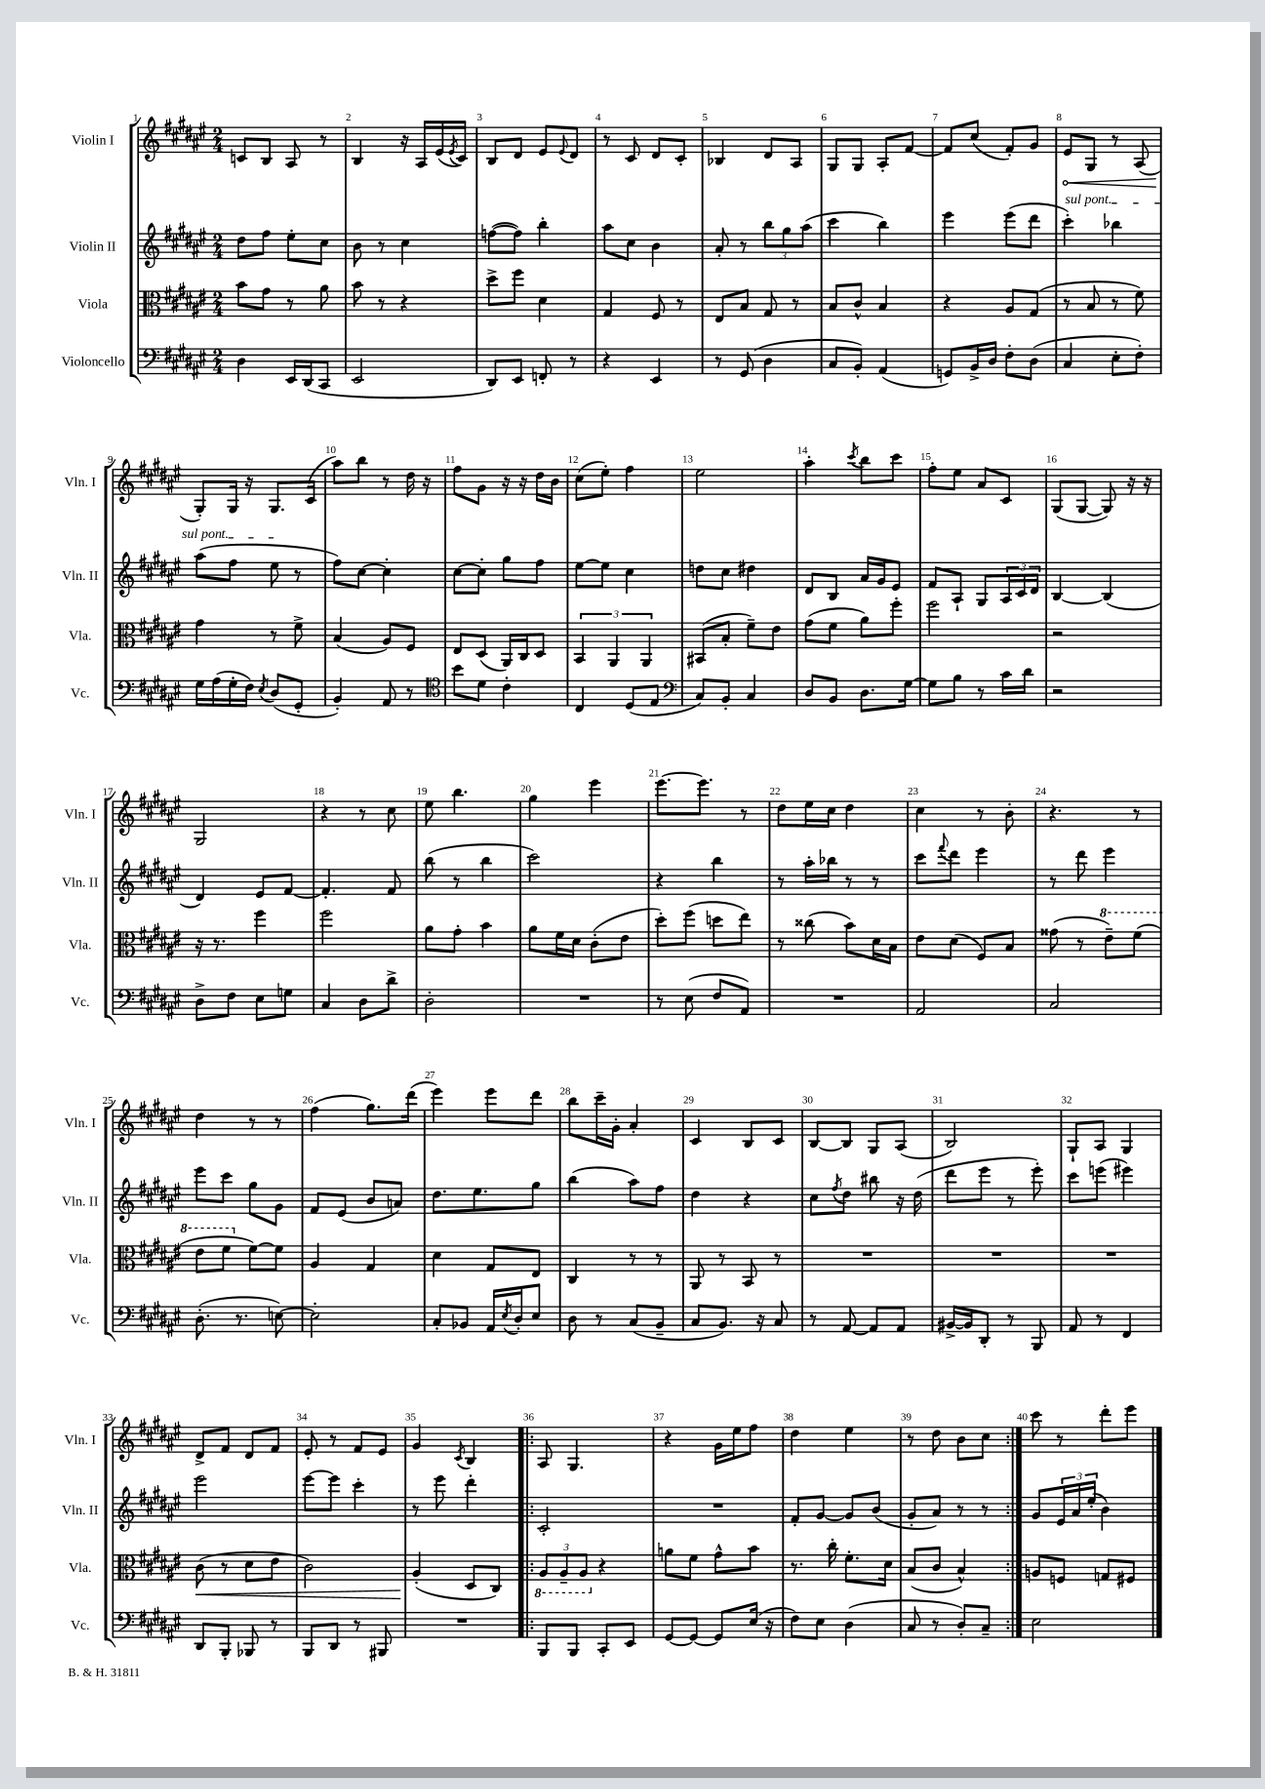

**kern	**kern	**dynam	**kern	**kern	**dynam
*part4	*part3	*part3	*part2	*part1	*part1
*staff4	*staff3	*staff3	*staff2	*staff1	*staff1
*I"Violoncello	*I"Viola	*	*I"Violin II	*I"Violin I	*
*I'Vc.	*I'Vla.	*	*I'Vln. II	*I'Vln. I	*
*clefF4	*clefC3	*	*clefG2	*clefG2	*
*k[f#c#g#d#a#e#]	*k[f#c#g#d#a#e#]	*	*k[f#c#g#d#a#e#]	*k[f#c#g#d#a#e#]	*
*M2/4	*M2/4	*	*M2/4	*M2/4	*
=1	=1	=1	=1	=1	=1
4D#\	8b\L	.	8dd#\L	8cn/L	.
.	8g#\J	.	8ff#\J	8B/J	.
16EE#/LL	8r	.	8ee#'\L	8A#/	.
(16DD#/J	.	.	.	.	.
8CC#/J	8a#\	.	8cc#\J	8r	.
=2	=2	=2	=2	=2	=2
2EE#/	8b\	.	8b\	4B/	.
.	8r	.	8r	.	.
.	4r	.	4cc#\	16r	.
.	.	.	.	16A#/LL	.
.	.	.	.	(16e#/	.
.	.	.	.	8qe#/	.
.	.	.	.	16c#/JJ)	.
=3	=3	=3	=3	=3	=3
8DD#/L)	8dd#^\L	.	([8ffn\L	8B/L	.
8EE#/J	8ff#\J	.	8ff\J])	8d#/J	.
8FFn'/	4d#\	.	4bb'\	8e#/L	.
.	.	.	.	8qqe#/	.
8r	.	.	.	8d#/J	.
=4	=4	=4	=4	=4	=4
4r	4G#/	.	8aa#\L	8r	.
.	.	.	8cc#\J	8c#/	.
4EE#/	8F#/	.	4b\	8d#/L	.
.	8r	.	.	8c#'/J	.
=5	=5	=5	=5	=5	=5
8r	8E#/L	.	8a#'/	4B-X/	.
(8GG#/	8B/J	.	8r	.	.
4D#\	8G#/	.	12bb\L	8d#/L	.
.	.	.	12gg#\	.	.
.	8r	.	.	8A#/J	.
.	.	.	(12aa#\J	.	.
=6	=6	=6	=6	=6	=6
8C#/L	8B/L	.	4ccc#\	8G#/L	.
8BB'/J)	8c#^^/J	.	.	8G#/J	.
(4AA#/	4B/	.	4bb\)	8A#'/L	.
.	.	.	.	[8f#/J	.
=7	=7	=7	=7	=7	=7
8GGn/L)	4r	.	4eee#\	8f#/L]	.
16BB^/L	.	.	.	(8cc#/J	.
16D#/JJ	.	.	.	.	.
8F#'\L	8A#/L	.	(8eee#\L	8f#'/L)	.
(8D#\J	(8G#/J	.	8ddd#\J	8g#/J	.
=8	=8	=8	=8	=8	=8
!	!	!	!LO:TX:a:i:t=sul pont.	!	!
!	!	!	!	!	!LO:HP:b
4C#/	8r	.	4ccc#'\)	8e#/L	<
.	8B/	.	.	8G#/J	.
8E#'\L	8r	.	4bb-X\	8r	.
8F#'\J)	8f#\)	.	.	(8A#/	.
!!LO:LB:g=z
=9	=9	=9	=9	=9	=9
16G#\LL	4g#\	.	(8aa#\L	8G#'/L)	.
(16A#\	.	.	.	.	.
16G#'\	.	.	8ff#\J	16G#/Jk	[
16F#\JJ)	.	.	.	16r	.
8qE#/	.	.	.	.	.
(8D#/L	8r	.	8ee#\	8.G#/L	.
8GG#'/J	8f#^\	.	8r	.	.
.	.	.	.	(16c#/Jk	.
=10	=10	=10	=10	=10	=10
4BB'/)	(4B/	.	8ff#\L)	8aa#\L)	.
.	.	.	[8cc#\J	8bb\J	.
8AA#/	8A#/L)	.	4cc#'\]	8r	.
8r	8F#/J	.	.	16dd#\	.
.	.	.	.	16r	.
=11	=11	=11	=11	=11	=11
*clefC4	*	*	*	*	*
8b\L	8E#/L	.	[8cc#\L	8ff#\L	.
8d#\J	(8D#/J	.	8cc#'\J]	8g#\J	.
4c#'\	16AA#/LL)	.	8gg#\L	16r	.
.	16C#/J	.	.	16r	.
.	8D#/J	.	8ff#\J	16dd#\LL	.
.	.	.	.	16b\JJ	.
=12	=12	=12	=12	=12	=12
4C#/	6BB/	.	[8ee#\L	(8cc#\L	.
.	.	.	8ee#\J]	8ee#'\J)	.
.	6AA#/	.	.	.	.
(8D#/L	.	.	4cc#\	4ff#\	.
.	6AA#/	.	.	.	.
8E#/J	.	.	.	.	.
=13	=13	=13	=13	=13	=13
*clefF4	*	*	*	*	*
8C#/L)	(8BB#X/L	.	8ddn\L	2ee#\	.
8BB'/J	8B'/J	.	8cc#\J	.	.
4C#/	8f#~\L)	.	4dd#X\	.	.
.	8e#\J	.	.	.	.
=14	=14	=14	=14	=14	=14
8D#/L	(8g#\L	.	8d#/L	4aa#'\	.
8BB/J	8f#\J	.	8B/J	.	.
.	.	.	.	8qccc#/	.
8.D#\L	8a#\L)	.	16a#/LL	8bb\L	.
.	.	.	16g#/J	.	.
.	8ff#'\J	.	8e#/J	8ccc#\J	.
[16G#\Jk	.	.	.	.	.
=15	=15	=15	=15	=15	=15
8G#\L]	2ff#\	.	8f#/L	8ff#'\L	.
8B\J	.	.	8A#`/J	8ee#\J	.
8r	.	.	8G#/L	8a#/L	.
16c#\LL	.	.	24A#/L	8c#/J	.
.	.	.	24c#/	.	.
16d#\JJ	.	.	.	.	.
.	.	.	24d#/JJ	.	.
=16	=16	=16	=16	=16	=16
2r	2r	.	[4B/	(8G#/L	.
.	.	.	.	[8G#/J	.
.	.	.	(4B/]	8G#/])	.
.	.	.	.	16r	.
.	.	.	.	16r	.
!!LO:LB:g=z
=17	=17	=17	=17	=17	=17
8D#^\L	16r	.	4d#/)	2G#/	.
.	8.r	.	.	.	.
8F#\J	.	.	.	.	.
8E#\L	4ff#\	.	8e#/L	.	.
8Gn\J	.	.	[8f#/J	.	.
=18	=18	=18	=18	=18	=18
4C#/	2ff#\	.	4.f#'/]	4r	.
8D#\L	.	.	.	8r	.
8d#^\J	.	.	8f#/	8cc#\	.
=19	=19	=19	=19	=19	=19
2D#'\	8a#\L	.	(8bb\	8ee#\	.
.	8g#'\J	.	8r	4.bb\	.
.	4b\	.	4bb\	.	.
=20	=20	=20	=20	=20	=20
2r	8a#\L	.	2ccc#\)	4gg#\	.
.	16f#\L	.	.	.	.
.	16d#\JJ	.	.	.	.
.	(8c#'\L	.	.	4eee#\	.
.	8e#\J	.	.	.	.
=21	=21	=21	=21	=21	=21
8r	8dd#'\L)	.	4r	[8.eee#\L	.
(8E#\	(8ff#\J	.	.	.	.
.	.	.	.	8.eee#\J]	.
8F#/L	8ddn\L	.	4bb\	.	.
8AA#/J)	8ee#\J)	.	.	8r	.
=22	=22	=22	=22	=22	=22
2r	8r	.	8r	8dd#\L	.
.	(8cc##X\	.	16aa#'\LL	16ee#\L	.
.	.	.	16bb-X\JJ	16cc#\JJ	.
.	8b\L)	.	8r	4dd#\	.
.	16d#\L	.	8r	.	.
.	16B\JJ	.	.	.	.
=23	=23	=23	=23	=23	=23
2AA#/	8e#\L	.	8ccc#\L	4cc#\	.
.	.	.	8qqfff#/	.	.
.	(8d#\J	.	8ddd#\J	.	.
.	8F#/L)	.	4eee#\	8r	.
.	8B/J	.	.	8b'\	.
=24	=24	=24	=24	=24	=24
2C#/	(8g##X\	.	8r	4.r	.
.	8r	.	8ddd#\	.	.
*	*8va	*	*	*	*
.	8ee#~\L)	.	4eee#\	.	.
.	(8ff#\J	.	.	8r	.
!!LO:LB:g=z
=25	=25	=25	=25	=25	=25
(8.D#'\	8ee#\L	.	8eee#\L	4dd#\	.
.	8ff#\J	.	8ccc#\J	.	.
8.r	.	.	.	.	.
*	*X8va	*	*	*	*
.	[8f#\L)	.	8gg#\L	8r	.
[8En\)	8f#\J]	.	8g#\J	8r	.
=26	=26	=26	=26	=26	=26
2E'\]	4A#/	.	8f#/L	(4ff#\	.
.	.	.	(8e#/J	.	.
.	4G#/	.	8b/L	8.gg#\L)	.
.	.	.	8an/J)	.	.
.	.	.	.	(16ddd#\Jk	.
=27	=27	=27	=27	=27	=27
8C#'/L	4d#\	.	8.dd#\L	4eee#\)	.
8BB-X/J	.	.	.	.	.
.	.	.	8.ee#\	.	.
16AA#/LL	8G#/L	.	.	8eee#\L	.
8qE#/	.	.	.	.	.
16D#'/J	.	.	.	.	.
8E#/J	8E#/J	.	8gg#\J	8ddd#\J	.
=28	=28	=28	=28	=28	=28
8D#\	4C#/	.	(4bb\	8bb\L	.
8r	.	.	.	16ccc#~\L	.
.	.	.	.	16g#'\JJ	.
(8C#/L	8r	.	8aa#\L)	4a#'/	.
8BB~/J	8r	.	8ff#\J	.	.
=29	=29	=29	=29	=29	=29
8C#/L	8AA#/	.	4dd#\	4c#/	.
8.BB/J)	8r	.	.	.	.
.	8BB/	.	4r	8B/L	.
16r	.	.	.	.	.
8C#/	8r	.	.	8c#/J	.
=30	=30	=30	=30	=30	=30
8r	2r	.	8cc#\L	[8B/L	.
.	.	.	8qff#/	.	.
[8AA#/	.	.	8dd#\J	8B/J]	.
8AA#/L]	.	.	8bb#X\	8G#/L	.
8AA#/J	.	.	16r	(8A#/J	.
.	.	.	(16dd#\	.	.
=31	=31	=31	=31	=31	=31
[16BB#X^/LL	2r	.	8ddd#\L	2B/)	.
16BB#/J]	.	.	.	.	.
8DD#'/J	.	.	8eee#\J	.	.
8r	.	.	8r	.	.
8BBB/	.	.	8eee#'\)	.	.
=32	=32	=32	=32	=32	=32
8AA#/	2r	.	8ccc#\L	8G#`/L	.
8r	.	.	(8eeen\J	8A#/J	.
4FF#/	.	.	4eee#X\)	4G#/	.
!!LO:LB:g=z
=33	=33	=33	=33	=33	=33
!	!	!LO:HP:b	!	!	!
8DD#/L	(8c#\	<	2eee#\	8d#^/L	.
8BBB'/J	8r	.	.	8f#/J	.
8BBB-X/	8d#\L	.	.	8d#/L	.
8r	8e#\J	.	.	8f#/J	.
=34	=34	=34	=34	=34	=34
8BBB/L	2c#\)	.	[8eee#\L	8e#'/	.
8DD#/J	.	.	8eee#\J]	8r	.
8r	.	.	4ccc#'\	8f#/L	.
8BBB#X/	.	.	.	8e#/J	.
=35	=35	=35	=35	=35	=35
2r	(4A#'/	.	8r	4g#/	.
.	.	.	8eee#\	.	.
.	.	.	.	8qc#/	.
.	8D#/L	[	4ddd#'\	4B/	.
.	8C#/J)	.	.	.	.
=36!|:	=36!|:	=36!|:	=36!|:	=36!|:	=36!|:
*	*8ba	*	*	*	*
8BBB/L	12AA#/L	.	2c#'/	8A#/	.
.	12AA#~/	.	.	.	.
8BBB/J	.	.	.	4.G#/	.
.	12AA#/J	.	.	.	.
*	*X8ba	*	*	*	*
8CC#'/L	4r	.	.	.	.
8EE#/J	.	.	.	.	.
=37	=37	=37	=37	=37	=37
[8GG#/L	8an\L	.	2r	4r	.
8GG#/J_	8f#\J	.	.	.	.
8GG#/L]	8g#^^\L	.	.	16g#\LL	.
.	.	.	.	16ee#\J	.
(16E#/Jk	8b\J	.	.	8ff#\J	.
16r	.	.	.	.	.
=38	=38	=38	=38	=38	=38
8F#\L)	8.r	.	8f#'/L	4dd#\	.
8E#\J	.	.	[8g#/J	.	.
.	16cc#'\	.	.	.	.
(4D#\	8.f#'\L	.	8g#/L]	4ee#\	.
.	.	.	(8b/J	.	.
.	16d#\Jk	.	.	.	.
=39	=39	=39	=39	=39	=39
8C#/	(8B/L	.	8g#'/L	8r	.
8r	8c#/J	.	8a#/J)	8dd#\	.
8D#'/L)	4B^^/)	.	8r	8b\L	.
8C#~/J	.	.	8r	8cc#\J	.
=40:|!	=40:|!	=40:|!	=40:|!	=40:|!	=40:|!
2E#\	8An/L	.	8g#/L	8ccc#\	.
.	8Fn/J	.	24e#/L	8r	.
.	.	.	24a#/	.	.
.	.	.	(24ee#'/JJ	.	.
.	8Gn/L	.	4b\)	8ddd#'\L	.
.	8F#X/J	.	.	8eee#\J	.
==	==	==	==	==	==
*-	*-	*-	*-	*-	*-
